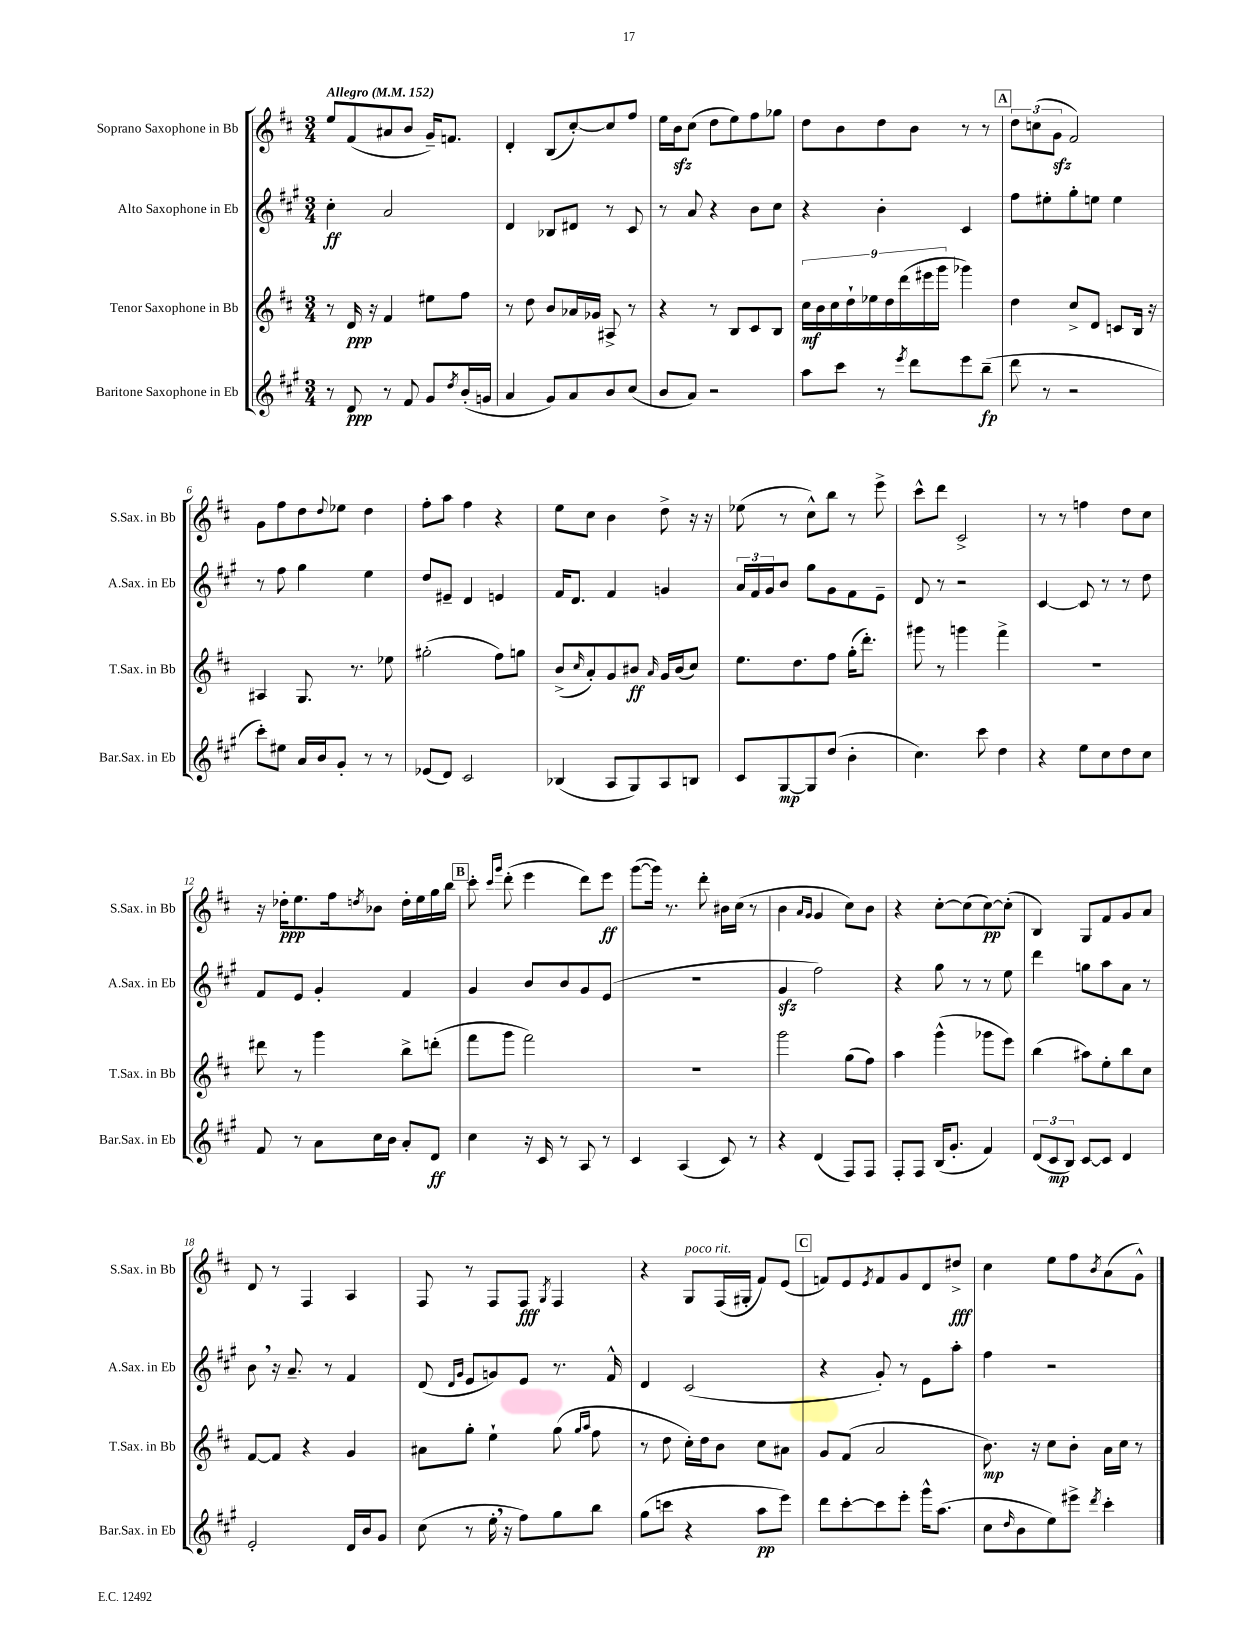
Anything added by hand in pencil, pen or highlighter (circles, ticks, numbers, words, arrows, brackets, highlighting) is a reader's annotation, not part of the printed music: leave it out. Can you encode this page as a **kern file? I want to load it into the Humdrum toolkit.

**kern	**kern	**kern	**kern
*staff4	*staff3	*staff2	*staff1
*clefG2	*clefG2	*clefG2	*clefG2
*k[f#c#g#]	*k[f#c#]	*k[f#c#g#]	*k[f#c#]
*M3/4	*M3/4	*M3/4	*M3/4
*MM152	*MM152	*MM152	*MM152
8r	8r	4cc#'\	8ee/L
8d/	16d/	.	(8f#/
.	16r	.	.
8r	4f#/	2a/	8a#/
8f#/	.	.	8b/J
8g#/L	8ee#\L	.	16g~/LK)
.	.	.	8.f/J
8qdd/	.	.	.
(16b'/L	8ff#\J	.	.
16g/JJ	.	.	.
=	=	=	=
4a/	8r	4d/	4d'/
.	8dd\	.	.
8g#/L)	8b/L	8B-/L	(8B/L
8a/	16a-/L	8d#/J	[8cc#'/)
.	16g-/JJ	.	.
8b/	8A#^/	8r	8cc#/]
(8cc#/J	8r	8c#/	8ff#/J
=	=	=	=
8b/L	4r	8r	16ee\LL
.	.	.	16b\J
8a/J)	.	8a/	(8cc#\J
2r	8r	4r	8dd\L
.	8B/L	.	8ee\)
.	8c#/	8b\L	8ff#\
.	8B/J	8cc#\J	8gg-\J
=	=	=	=
8aa\L	18cc#\LL	4r	8dd\L
.	18b\	.	.
.	18cc#\	.	.
8ccc#\J	.	.	8b\
.	18dd`\	.	.
.	18ee-\	.	.
8r	.	4b'\	8dd\
.	18dd\	.	.
.	(18ddd\	.	.
8qeee/	.	.	.
8ddd\L	.	.	8b\J
.	18eee#\	.	.
.	18ggg\JJ	.	.
8eee\	4ggg-\)	4c#/	8r
(8bb~\J	.	.	8r
=	=	=	=
8ddd\	4dd\	8ff#\L	12dd\L
.	.	.	(12cc\
8r	.	8ee#'\	.
.	.	.	12g\J
2r	8cc#^/L	8gg#'\	2f#/)
.	8d/J	8ee\J	.
.	8c/L	4ee\	.
.	16B/Jk	.	.
.	16r	.	.
=	=	=	=
8ccc#'\L)	4A#/	8r	8g\L
8ee#\J	.	8ff#\	8ff#\
16a/LL	8.G/	4gg#\	8dd\
16b/J	.	.	.
.	.	.	8qqdd/
8g#'/J	.	.	8ee-\J
.	8.r	.	.
8r	.	4ee\	4dd\
8r	8ee-\	.	.
=	=	=	=
(8e-/L	(2gg#'\	8dd/L	8ff#'\L
8d/J)	.	8e#~/J	8aa\J
2c#/	.	4d/	4ff#\
.	8ff#\L)	4e/	4r
.	8gg\J	.	.
=	=	=	=
(4B-/	(8b^/L	16f#/LK	8ee\L
.	.	8.d/J	.
.	16qqcc#/	.	.
.	8a'/)	.	8cc#\J
8A/L	8g/	4f#/	4b\
8G#/)	8b#/J	.	.
.	16qqa/	.	.
8A/	16g/LL	4g/	8dd^\
.	(16b#/J	.	.
8B/J	8cc#/J)	.	16r
.	.	.	16r
=	=	=	=
8c#/L	8.ee\L	24a/LL	(8ee-\
.	.	24f#/	.
.	.	24g#/J	.
[8G#/	.	8b/J	8r
.	8.dd\	.	.
8G#/]	.	8gg#\L	8cc#^^\L)
(8dd/J	8ff#\J	8g#\	8bb\J
4b'\	(16gg'\LK	8f#\	8r
.	8.ddd'\J)	.	.
.	.	8e~\J	8eee^\
=	=	=	=
4.cc#\)	8ggg#\	8d/	8ccc#^^\L
.	8r	8r	8ddd\J
.	4ggg\	2r	2c#^/
8ccc#\	.	.	.
4dd\	4fff#^\	.	.
=	=	=	=
4r	2.r	[4c#/	8r
.	.	.	8r
8ee\L	.	8c#/]	4ff\
8cc#\	.	8r	.
8dd\	.	8r	8dd\L
8cc#\J	.	8dd\	8cc#\J
=	=	=	=
8f#/	8ddd#\	8f#/L	16r
.	.	.	16dd-'\LK
8r	8r	8e/J	8.ee\
8a\L	4ggg\	4g#'/	.
.	.	.	16ff#\k
.	.	.	8qdd/
16cc#\L	.	.	8b-\J
16b\JJ	.	.	.
8a'/L	8bb^\L	4f#/	16dd'\LL
.	.	.	16ee\
8d/J	(8ddd'\J	.	16gg\
.	.	.	16bb\JJ
=	=	=	=
4cc#\	8fff#\L	4g#/	8ccc#'\
.	.	.	16qqccc#/LL
.	.	.	16qqggg/JJ
.	8ggg\J	.	(8ddd'\
16r	2fff#\)	8b/L	4eee\
16c#/	.	.	.
8r	.	8b/	.
8A/	.	8g#/	8ddd\L)
8r	.	(8e/J	8eee\J
=	=	=	=
4c#/	2.r	2.r	([8ggg\L
.	.	.	16ggg\]Jk)
.	.	.	8.r
(4A/	.	.	.
.	.	.	8ddd'\
8c#/)	.	.	16b#\LL
.	.	.	(16cc#\JJ
8r	.	.	8r
=	=	=	=
4r	2ggg\	4g#/	4b\
.	.	.	16qqa/LL
.	.	.	16qqg/JJ
(4d/	.	2ff#\)	4g/
8F#/L)	(8gg\L	.	8cc#\L)
8F#/J	8ff#\J)	.	8b\J
=	=	=	=
8F#'/L	4aa\	4r	4r
8F#/J	.	.	.
(16B/LK	(4ggg^^\	8gg#\	[8cc#'\L
8.g#'/J	.	.	.
.	.	8r	(8cc#\]
4f#/)	8ggg-\L	8r	[8cc#\)
.	8eee\J)	8ee\	(8cc#'\]J
=	=	=	=
(12d/L	(4bb\	4ddd\	4B/)
12c#/	.	.	.
12B/J)	.	.	.
[8c#/L	8aa#\L)	8gg\L	8G/L
8c#/]J	8ee'\	8aa\	8f#/
4d/	8bb\	8a\J	8g/
.	8cc#\J	8r	8a/J
=	=	=	=
2e'/	[8f#/L	8b\	8d/
.	8f#/]J	16r	8r
.	.	8.a~/	.
.	4r	.	4F#/
.	.	8r	.
16d/LL	4g/	4f#/	4A/
16b/J	.	.	.
8g#/J	.	.	.
=	=	=	=
(8cc#\	8a#\L	(8d/	8F#/
.	.	16qqd/LL	.
.	.	16qqg#/JJ	.
8r	8gg'\J	8e/L	8r
16ee'\	4ee`\	8g/)	8F#/L
16r	.	.	.
8ff#\L)	.	8e/J	8F#/J
.	.	.	8qG/
8gg#\	(8gg\	8.r	4F#/
.	16qqgg/LL	.	.
.	16qqaa/JJ	.	.
8bb\J	8ff#\	.	.
.	.	16f#^^/	.
=	=	=	=
(8gg#\L	8r	4d/	4r
8ccc\J	8dd\	.	.
4r	16cc#'\LL)	(2c#/	8G/L
.	16dd\J	.	.
.	8b\J	.	(16F#/L
.	.	.	16G#'/JJ
8aa\L	8cc#\L	.	8f#/L)
8eee\J)	8a#\J	.	(8e/J
=	=	=	=
8ddd\L	8g/L	4r	8f/L)
[8ccc#'\	(8f#/J	.	8e/
.	.	.	8qe/
8ccc#\]	2a/	8g#'/)	8f/
8eee'\J	.	8r	8g/
16ggg#^^\LK	.	8e\L	8d/
(8.aa\J	.	.	.
.	.	8aa'\J	8dd#^/J
=	=	=	=
8cc#\L	8.b\)	4ff#\	4cc#\
16qqdd/	.	.	.
8b\	.	.	.
.	16r	.	.
8ee\)	8cc#\L	2r	8ee\L
8eee#^\J	8b'\J	.	8ff#\
8qddd/	.	.	8qb/
4ccc#'\	16a\LL	.	(8a\
.	16cc#\JJ	.	.
.	8r	.	8g^^\J)
==	==	==	==
*-	*-	*-	*-
